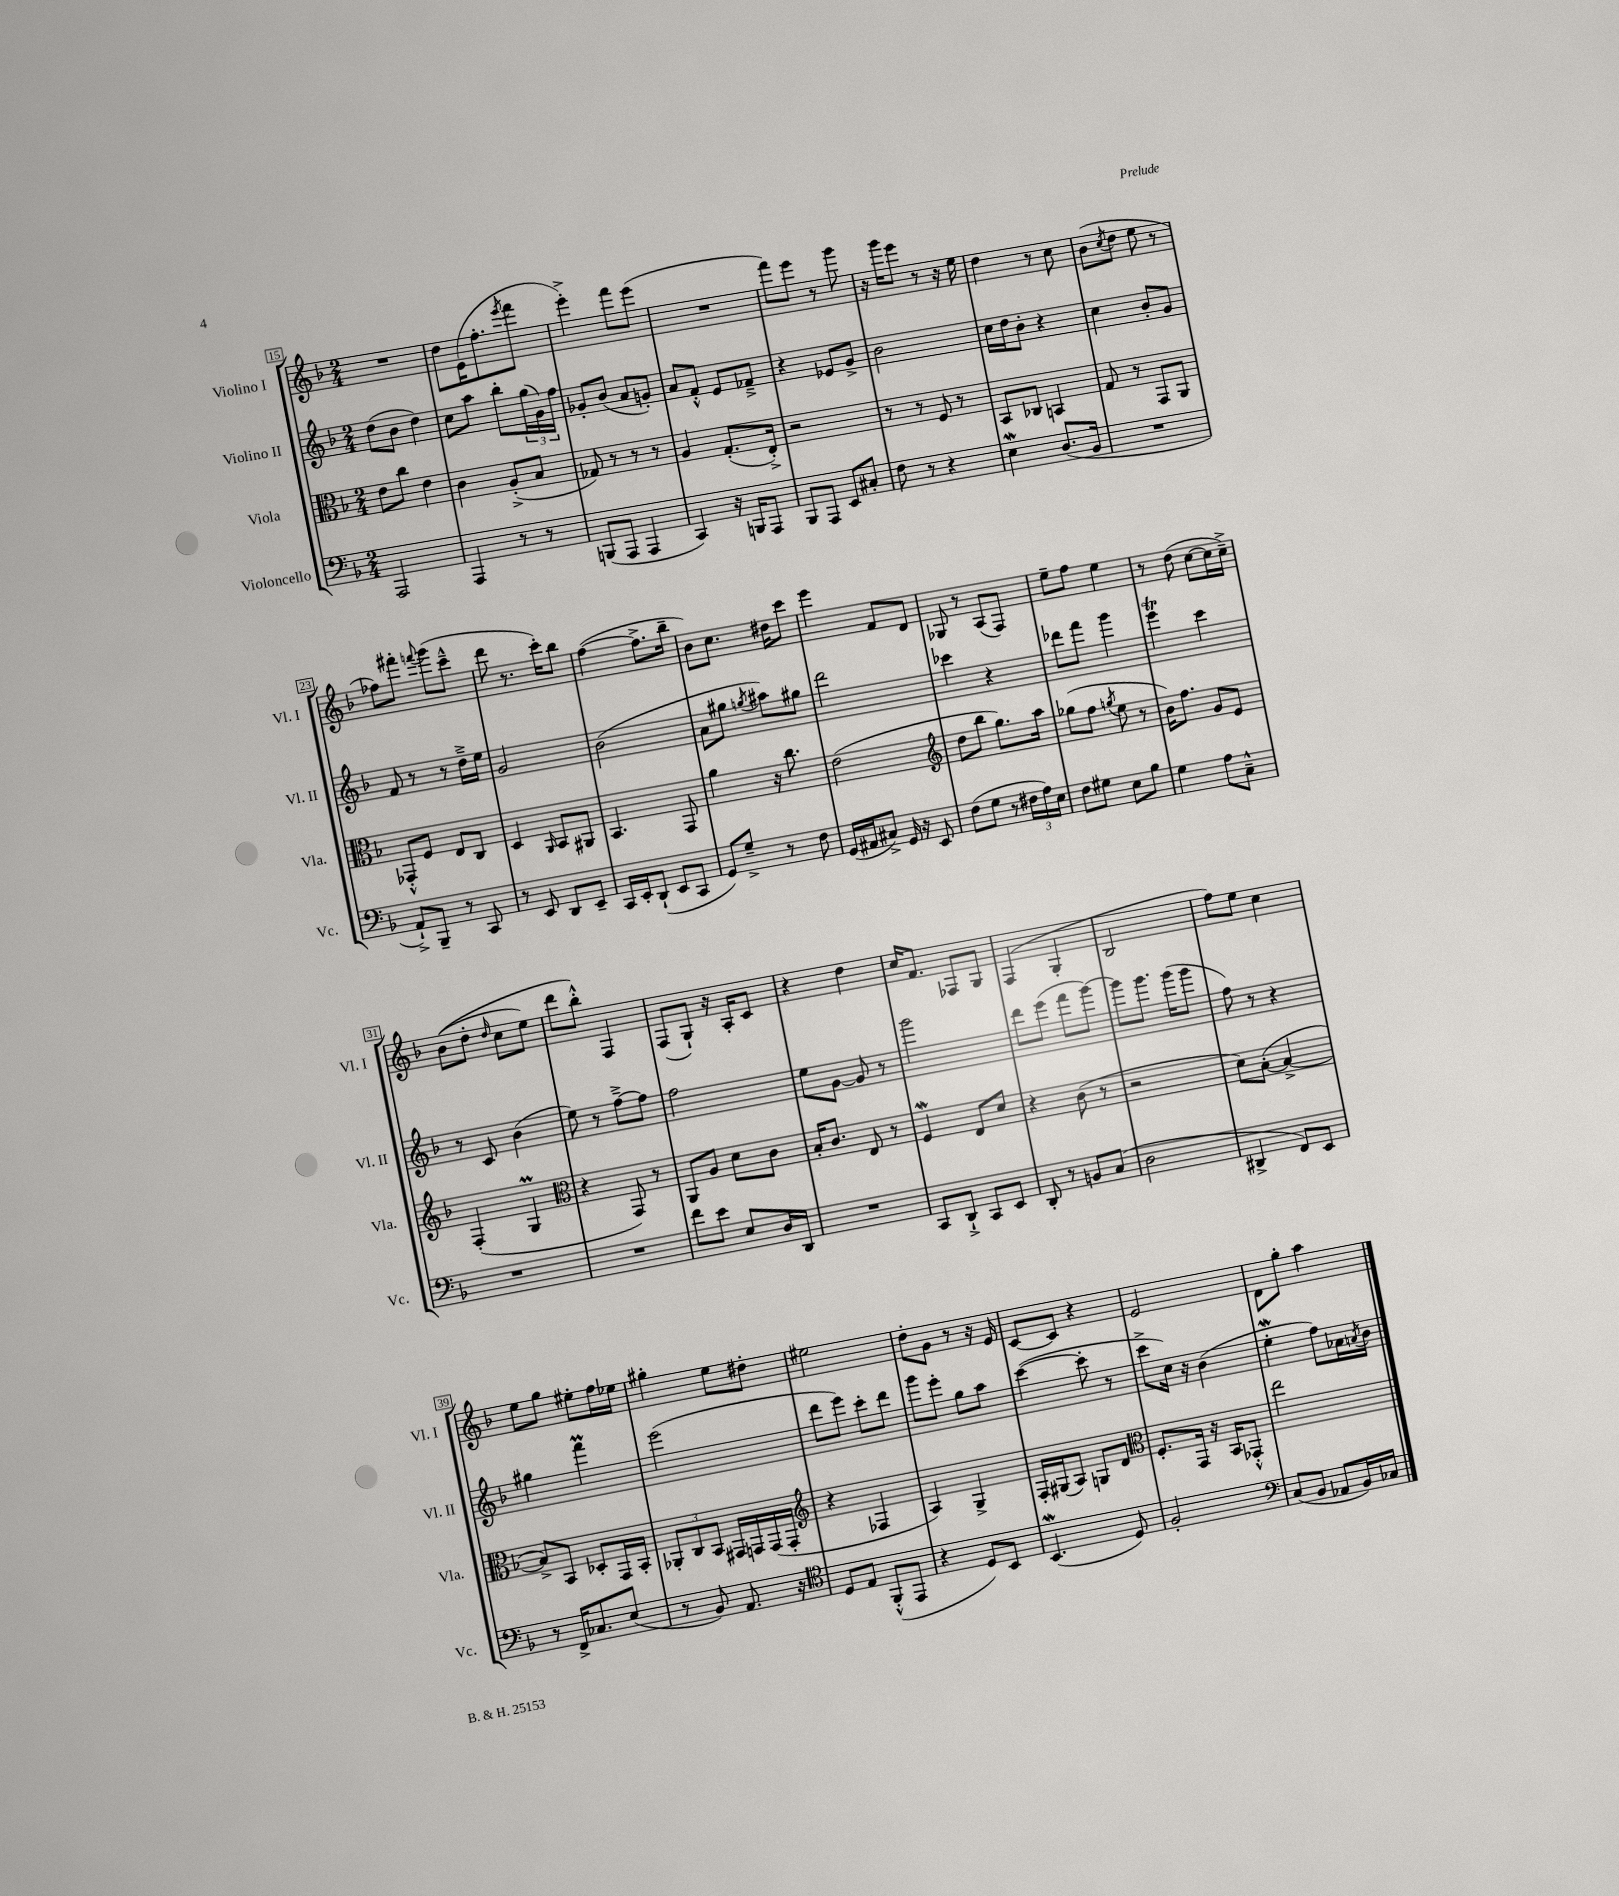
<<
\new StaffGroup <<
\new Staff = "s0" \with { instrumentName = "Violino I" shortInstrumentName = "Vl. I" } {
    \clef treble \key f \major \numericTimeSignature \time 2/4
    R2 |
    d''8 e'16( f''8.-. \acciaccatura { e'''8 } f'''8 |
    e'''4-.->) f'''8 e'''8( |
    R2 |
    f'''8) e'''8 r8 g'''8 |
    r16 g'''16 e'''8 r8 r16 e''16 |
    d''4 r8 c''8 |
    bes'8( \acciaccatura { c''8 } d''8 e''8 r8 |
    fes''8) fis'''8-. \appoggiatura { f'''8 } g'''8( c'''8---^ |
    d'''8 r8. c'''16-.) bes''8 |
    f''4~( f''8.-> bes''16-- |
    bes'8) c''8. dis''16 c'''8 |
    e'''4 f'8 d'8 |
    ges8 r8 a8( f8) |
    e''8-- f''8 e''4 |
    r8 d''8( c''8~ c''16 c''16--->) |
    bes'8(\( d''8-. \grace { d''16 } c''8 e''8) |
    d'''8 bes''8-.-^\) f4 |
    f8( g8-!) r16 a16-. c'8 |
    r4 d''4 |
    c''16 f'8. fes8 g8 |
    f4( g4-. |
    bes2 |
    f''8) e''8 c''4 |
    e''8 g''8 eis''8-. f''16 ees''16 |
    gis''4-. e''8 dis''8-. |
    eis''2 |
    d''8-. g'8 r8 r16 e'16 |
    c'8~ c'8 r4 |
    e'2 |
    d'8 g''8-. a''4 \bar "|." |
}
\new Staff = "s1" \with { instrumentName = "Violino II" shortInstrumentName = "Vl. II" } {
    \clef treble \key f \major \numericTimeSignature \time 2/4
    d''8( bes'8 d''4) |
    c''8 a''8 bes''8-. \tuplet 3/2 { g''16( g'16) f''16 } |
    ges'8-. bes'8( a'8 g'8-.) |
    a'8 f'8-.-^ e'8 fes'8---> |
    r4 ees'8 g'8-> |
    bes'2 |
    c''16 d''16 bes'8-. r4 |
    c''4 bes'8-. g'8 |
    f'8 r8 r8 d''16---> e''16 |
    g'2 |
    bes'2( |
    a'8 gis''8 \acciaccatura { g''8 } ais''8) gis''8 |
    d'''2 |
    ces'''4 r4 |
    des'''8 f'''8 g'''4 |
    e'''4\trill c'''4 |
    r8 c'8 bes'4( |
    e''8) r8 f''8~---> f''8 |
    f''2 |
    e''8 g'8~ g'8 r8 |
    g'''2 |
    d'''8 e'''8( f'''8 g'''8~) |
    g'''8 g'''8. g'''16( g'''8 |
    f''8) r8 r4 |
    gis''4 f'''4\prall |
    e'''2( |
    d'''8 e'''8) c'''8-. d'''8 |
    g'''8 e'''8-. g''8 a''8 |
    c'''4~( c'''8-. r8 |
    c'''8-> c''16) r16 bes'4( |
    e''4-.\mordent f''8) aes'16 \acciaccatura { a'8 } bes'16 \bar "|." |
}
\new Staff = "s2" \with { instrumentName = "Viola" shortInstrumentName = "Vla." } {
    \clef alto \key f \major \numericTimeSignature \time 2/4
    e'8 c''8 e'4 |
    c'4 a8-.->( bes8 |
    ges8) r8 r8 r8 |
    a4 g8.-.( e16-.->) |
    r2 |
    r8 r8 f8 r8 |
    bes,8 ces8 b,4 |
    g8 r8 g,8 a,8 |
    ges,8-.-^ f8 e8 c8 |
    d4 \grace { a,16 } bes,8 ais,8 |
    bes,4. g,8 |
    a'4 r16 c''8. |
    e'2( |
    \clef treble d''8 bes''8 g''8.) a''16 |
    ges''8( f''8 \acciaccatura { g''8 } e''8 r8 |
    bes'16) f''8. g'8 e'8 |
    f4-.( g4\prall |
    \clef alto r4 g,8) r8 |
    a,8 a8 d'8 c'8 |
    bes16-. c'8. e8 r8 |
    f4\mordent e8 d'8 |
    r4 c'8( r8 |
    r2 |
    d'8) bes8~-.( bes4~-> |
    bes8->) bes,8 des8-. g,16 bes,16-. |
    \tuplet 3/2 { aes,8-. c8 bes,8 } gis,16 g,16 g,16( g,16-. |
    \clef treble r4 fes4 |
    a4) g4-> |
    f16-. gis16( a8) g8 d'8 |
    \clef alto f8.-. g,16 r16 bes,16 ges,8-.-^ |
    e''2 \bar "|." |
}
\new Staff = "s3" \with { instrumentName = "Violoncello" shortInstrumentName = "Vc." } {
    \clef bass \key f \major \numericTimeSignature \time 2/4
    a,,2 |
    a,,4 r8 r8 |
    b,,8( a,,8 a,,4 |
    c,4) r16 b,,16 a,,8 |
    bes,,8 a,,8 e,8 cis8-. |
    f8 r8 r4 |
    e4\mordent d8.( bes,16 |
    R2 |
    a,8-!->) bes,,8-- r8 c,8 |
    r8 e,8 d,8 e,8-- |
    c,16 e,16-. d,8-!( e,8 c,8 |
    g,8) g8---> r8 f8 |
    g,16( ais,16 cis8->) g,16 r16 e,8 |
    f8( g8 r8 \tuplet 3/2 { fis16 a16) e16 } |
    f8 gis8 e8 bes8 |
    g4 a8 c8---^ |
    R2 |
    R2 |
    f'8 e'8 e8 d16 d,16 |
    R2 |
    c,8 d,8-!-> c,8 e,8 |
    d,8-. r8 b,8 c8( |
    d2 |
    dis,4-> f,8) e,8 |
    r8 f,16-> ces8. e8( |
    r8 bes,8) a,8. r16 |
    \clef tenor d8 e8 f,8-.-^( e,8 |
    r4 d8) bes,8 |
    bes,4.\mordent( d8) |
    f2-. |
    \clef bass c8( bes,8 aes,8 bes,16) ces16 \bar "|." |
}
>>
>>
\layout { \context { \Score currentBarNumber = #15 \override BarNumber.stencil = #(make-stencil-boxer 0.1 0.3 ly:text-interface::print) } }
